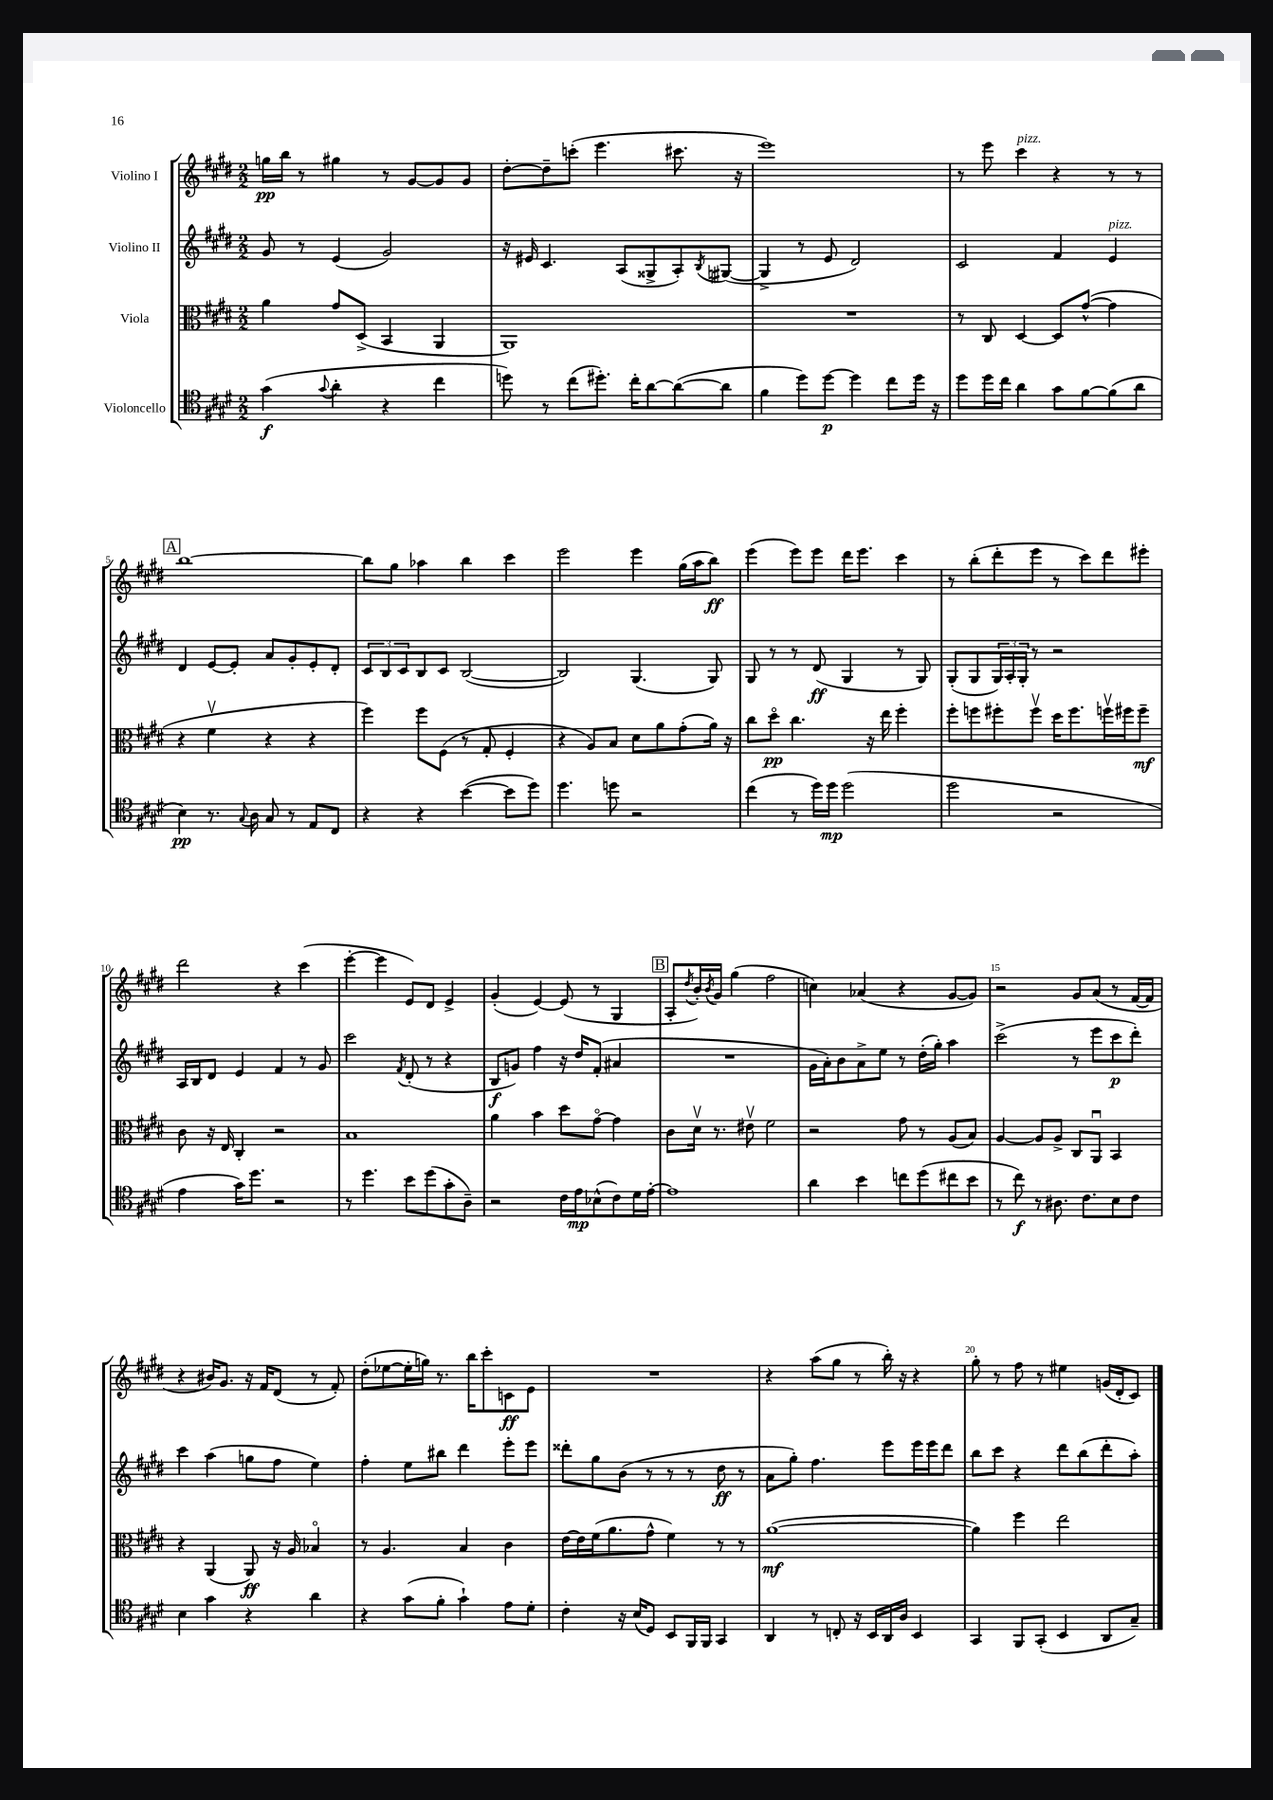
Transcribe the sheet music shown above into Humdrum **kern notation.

**kern	**dynam	**kern	**dynam	**kern	**dynam	**kern	**dynam
*part4	*part4	*part3	*part3	*part2	*part2	*part1	*part1
*staff4	*staff4	*staff3	*staff3	*staff2	*staff2	*staff1	*staff1
*I"Violoncello	*	*I"Viola	*	*I"Violino II	*	*I"Violino I	*
*clefC4	*	*clefC3	*	*clefG2	*	*clefG2	*
*k[f#c#g#d#]	*	*k[f#c#g#d#]	*	*k[f#c#g#d#]	*	*k[f#c#g#d#]	*
*M2/2	*	*M2/2	*	*M2/2	*	*M2/2	*
=1	=1	=1	=1	=1	=1	=1	=1
(4g#\	f	4a\	.	8g#/	.	16ggn\LL	pp
.	.	.	.	.	.	16bb\JJ	.
.	.	.	.	8r	.	8r	.
8qqg#/	.	.	.	.	.	.	.
4a'\	.	8g#/L	.	(4e/	.	4gg#X\	.
.	.	(8D#^/J	.	.	.	.	.
4r	.	4BB/	.	2g#/)	.	8r	.
.	.	.	.	.	.	[8g#/L	.
4cc#\	.	4AA/	.	.	.	8g#/]	.
.	.	.	.	.	.	8g#/J	.
=2	=2	=2	=2	=2	=2	=2	=2
8ddn\)	.	1AA)	.	16r	.	[8dd#'\L	.
.	.	.	.	16e#X/	.	.	.
8r	.	.	.	4.c#/	.	8dd#~\]	.
(8cc#\L	.	.	.	.	.	(8cccn'\J	.
8.dd#X'\J)	.	.	.	.	.	4.eee\	.
.	.	.	.	(8A/L	.	.	.
16cc#'\KL	.	.	.	.	.	.	.
[8a\	.	.	.	8G##X^/	.	.	.
(8a\_	.	.	.	8A'/)	.	8.ccc#X\	.
.	.	.	.	8qB/	.	.	.
8a\J]	.	.	.	([8G#X/J	.	.	.
.	.	.	.	.	.	16r	.
=3	=3	=3	=3	=3	=3	=3	=3
4f#\	.	1r	.	4G#^/]	.	1eee)	.
8dd#\L)	.	.	.	8r	.	.	.
[8dd#\J	p	.	.	8e/	.	.	.
4dd#\]	.	.	.	2d#/)	.	.	.
8cc#\L	.	.	.	.	.	.	.
16dd#\Jk	.	.	.	.	.	.	.
16r	.	.	.	.	.	.	.
=4	=4	=4	=4	=4	=4	=4	=4
8dd#\L	.	8r	.	2c#/	.	8r	.
16dd#\L	.	8C#/	.	.	.	8eee\	.
16cc#\JJ	.	.	.	.	.	.	.
!	!	!	!	!	!	!LO:TX:a:i:t=pizz.	!
4a\	.	[4D#/	.	.	.	4ccc#\	.
8g#\L	.	8D#/L]	.	4f#/	.	4r	.
[8f#\	.	([8g#^^/J	.	.	.	.	.
!	!	!	!	!LO:TX:a:i:t=pizz.	!	!	!
(8f#\]	.	4g#\]	.	4e/	.	8r	.
8a\J	.	.	.	.	.	8r	.
!!LO:LB:g=z
!!LO:REH:place=s1:t=A
=5	=5	=5	=5	=5	=5	=5	=5
4B\)	pp	4r	.	4d#/	.	[1bb	.
8.r	.	4f#v\	.	[8e/L	.	.	.
.	.	.	.	8e'/J]	.	.	.
8qqG#/	.	.	.	.	.	.	.
16A\	.	.	.	.	.	.	.
8G#/	.	4r	.	8a/L	.	.	.
8r	.	.	.	8g#'/	.	.	.
8E/L	.	4r	.	8e'/	.	.	.
8C#/J	.	.	.	8d#'/J	.	.	.
=6	=6	=6	=6	=6	=6	=6	=6
4r	.	4ff#\)	.	12c#/L	.	8bb\L]	.
.	.	.	.	12B/	.	.	.
.	.	.	.	.	.	8gg#\J	.
.	.	.	.	12c#/	.	.	.
4r	.	8ff#\L	.	8B/	.	4aa-X\	.
.	.	(8F#\J	.	8c#/J	.	.	.
([4b\	.	8r	.	([2B/	.	4bb\	.
.	.	8G#'/	.	.	.	.	.
8b\L]	.	4F#'/	.	.	.	4ccc#\	.
8dd#\J)	.	.	.	.	.	.	.
=7	=7	=7	=7	=7	=7	=7	=7
4.dd#\	.	4r	.	2B/])	.	2eee\	.
.	.	8A/L)	.	.	.	.	.
8ddn\	.	8B/J	.	.	.	.	.
2r	.	8d#\L	.	(4.G#/	.	4eee\	.
.	.	8a\	.	.	.	.	.
.	.	(8g#'\	.	.	.	(16gg#\LL	.
.	.	.	.	.	.	16aa\J	.
.	.	16a\Jk)	.	8G#/)	.	8bb\J)	ff
.	.	16r	.	.	.	.	.
=8	=8	=8	=8	=8	=8	=8	=8
(4cc#\	.	8cc#\L	.	8G#/	.	(4eee\	.
.	.	8dd#\J	pp	8r	.	.	.
8r	.	4.cc#\	.	8r	.	8eee\L)	.
16dd#\LL)	.	.	.	(8d#/	ff	8eee\J	.
16dd#\JJ	mp	.	.	.	.	.	.
(2dd#\	.	.	.	4G#/	.	16ddd#\KL	.
.	.	.	.	.	.	8.eee\J	.
.	.	16r	.	.	.	.	.
.	.	16ee\	.	.	.	.	.
.	.	4ff#'\	.	8r	.	4ccc#\	.
.	.	.	.	8G#/)	.	.	.
=9	=9	=9	=9	=9	=9	=9	=9
2dd#\	.	8ff#'\L	.	(8G#'/L	.	8r	.
.	.	8ffn\	.	8G#/	.	(8bb'\L	.
.	.	8ff#X'\	.	24G#/L)	.	8ddd#'\	.
.	.	.	.	24A'/	.	.	.
.	.	.	.	24G#'/JJ	.	.	.
.	.	8ff#v\J	.	8r	.	8eee\J	.
2r	.	16dd#\KL	.	2r	.	8r	.
.	.	8.ff#\	.	.	.	.	.
.	.	.	.	.	.	8ccc#\L)	.
.	.	16ffnv\L	.	.	.	8ddd#\	.
.	.	16ff#X\J	.	.	.	.	.
.	.	8ff#~\J	mf	.	.	8eee#X'\J	.
!!LO:LB:g=z
=10	=10	=10	=10	=10	=10	=10	=10
4e\	.	8c#\	.	16A/LL	.	2ddd#\	.
.	.	.	.	16B/J	.	.	.
.	.	16r	.	8d#/J	.	.	.
.	.	16E/	.	.	.	.	.
16g#\KL)	.	4C#'/	.	4e/	.	.	.
8.dd#\J	.	.	.	.	.	.	.
2r	.	2r	.	4f#/	.	4r	.
.	.	.	.	8r	.	(4ccc#\	.
.	.	.	.	8g#/	.	.	.
=11	=11	=11	=11	=11	=11	=11	=11
8r	.	1B	.	2ccc#\	.	[4eee'\	.
4.dd#\	.	.	.	.	.	.	.
.	.	.	.	.	.	4eee\]	.
.	.	.	.	8qf#/	.	.	.
8b\L	.	.	.	(8d#'/	.	8e/L)	.
(8dd#\	.	.	.	8r	.	8d#/J	.
8g#'\	.	.	.	4r	.	4e^/	.
8A~\J)	.	.	.	.	.	.	.
=12	=12	=12	=12	=12	=12	=12	=12
2r	.	4a\	.	8B/L	f	(4g#'/	.
.	.	.	.	8gn/J)	.	.	.
.	.	4b\	.	4ff#\	.	[4e/)	.
16c#\LL	.	8dd#\L	.	16r	.	(8e/]	.
16e\J	mp	.	.	16dd#/KL	.	.	.
(8B-X^^\	.	[8g#\J	.	(8f#'/J	.	8r	.
8c#\)	.	4g#\]	.	4a#X/	.	4G#/	.
16d#\L	.	.	.	.	.	.	.
[16e'\JJ	.	.	.	.	.	.	.
!!LO:REH:place=s1:t=B
=13	=13	=13	=13	=13	=13	=13	=13
1e]	.	8c#\L	.	1r	.	8A'/L	.
.	.	.	.	.	.	8qdd#/	.
.	.	16d#v\Jk	.	.	.	16b'/L)	.
.	.	.	.	.	.	8qb/	.
.	.	8.r	.	.	.	16g#/JJ	.
.	.	.	.	.	.	(4gg#\	.
.	.	8e#Xv\	.	.	.	.	.
.	.	2f#\	.	.	.	2ff#\	.
=14	=14	=14	=14	=14	=14	=14	=14
4a\	.	2r	.	16g#\LL	.	4ccn\)	.
.	.	.	.	16a'\J)	.	.	.
.	.	.	.	8b\	.	.	.
4b\	.	.	.	8a^\	.	(4a-X/	.
.	.	.	.	8ee\J	.	.	.
8ccn\L	.	8g#\	.	8r	.	4r	.
(8dd#\	.	8r	.	(16dd#'\LL	.	.	.
.	.	.	.	16gg#'\JJ)	.	.	.
8cc#X\	.	(8A/L	.	4aa\	.	[8g#/L	.
8b\J	.	8B/J)	.	.	.	8g#/J])	.
=15	=15	=15	=15	=15	=15	=15	=15
8r	.	[4A/	.	(2ccc#^\	.	2r	.
8cc#\)	f	.	.	.	.	.	.
8r	.	8A/L]	.	.	.	.	.
8.A#X\	.	8A^/J	.	.	.	.	.
.	.	8C#/L	.	8r	.	8g#/L	.
8.c#\L	.	.	.	.	.	.	.
.	.	8AAu/J	.	8eee\L	.	(8a/J	.
8B\	.	4BB/	.	8ccc#\	p	8r	.
8c#\J	.	.	.	8ddd#'\J)	.	[16f#/LL	.
.	.	.	.	.	.	16f#/JJ]	.
!!LO:LB:g=z
=16	=16	=16	=16	=16	=16	=16	=16
4B\	.	4r	.	4ccc#\	.	4r	.
4g#\	.	(4AA/	.	(4aa\	.	16b#X/KL)	.
.	.	.	.	.	.	8.g#/J	.
4r	.	8AA/)	ff	8ggn\L	.	16r	.
.	.	.	.	.	.	16f#/KL	.
.	.	16r	.	8ff#\J	.	(8d#/J	.
.	.	16A/	.	.	.	.	.
4a\	.	4B-X/	.	4ee\)	.	8r	.
.	.	.	.	.	.	8f#'/)	.
=17	=17	=17	=17	=17	=17	=17	=17
4r	.	8r	.	4ff#'\	.	(8dd#'\L	.
.	.	4.A/	.	.	.	[8ee-X\	.
(8g#\L	.	.	.	8ee\L	.	16ee-'\L]	.
.	.	.	.	.	.	16ggn\JJ)	.
8f#'\J	.	.	.	8bb#X\J	.	8.r	.
4g#`\)	.	4B/	.	4ddd#\	.	.	.
.	.	.	.	.	.	16bb\KL	.
.	.	.	.	.	.	8ccc#'\	.
8e\L	.	4c#\	.	8eee'\L	.	8cn\	ff
8d#'\J	.	.	.	8eee\J	.	8e\J	.
=18	=18	=18	=18	=18	=18	=18	=18
4c#'\	.	[16e\LL	.	8ddd##X'\L	.	1r	.
.	.	16e\]	.	.	.	.	.
.	.	(16f#\J	.	8gg#\	.	.	.
.	.	8.a\	.	.	.	.	.
16r	.	.	.	(8b\J	.	.	.
(16B/KL	.	.	.	.	.	.	.
8D#/J)	.	8g#^^\J	.	8r	.	.	.
8BB/L	.	4f#\)	.	8r	.	.	.
16FF#/L	.	.	.	8r	.	.	.
16FF#/JJ	.	.	.	.	.	.	.
4GG#/	.	8r	.	8dd#\	ff	.	.
.	.	8r	.	8r	.	.	.
=19	=19	=19	=19	=19	=19	=19	=19
4AA/	.	([1a	mf	8a\L	.	4r	.
.	.	.	.	8gg#'\J)	.	.	.
8r	.	.	.	4.ff#\	.	(8aa\L	.
8Cn'/	.	.	.	.	.	8gg#\J	.
16r	.	.	.	.	.	8r	.
16BB/LL	.	.	.	.	.	.	.
16AA/	.	.	.	8eee\L	.	16bb'\)	.
16A/JJ	.	.	.	.	.	16r	.
4BB/	.	.	.	16eee\L	.	4r	.
.	.	.	.	16eee\J	.	.	.
.	.	.	.	8ddd#\J	.	.	.
=20	=20	=20	=20	=20	=20	=20	=20
4GG#/	.	4a\])	.	8bb\L	.	8gg#'\	.
.	.	.	.	8ccc#\J	.	8r	.
8FF#/L	.	4ff#\	.	4r	.	8ff#\	.
(8GG#'/J	.	.	.	.	.	8r	.
4BB/	.	2ee\	.	8ddd#\L	.	4ee#X\	.
.	.	.	.	(8bb\	.	.	.
8AA/L	.	.	.	8ddd#'\	.	(16gn/LL	.
.	.	.	.	.	.	16d#'/J	.
8G#~/J)	.	.	.	8aa'\J)	.	8c#/J)	.
==	==	==	==	==	==	==	==
*-	*-	*-	*-	*-	*-	*-	*-
